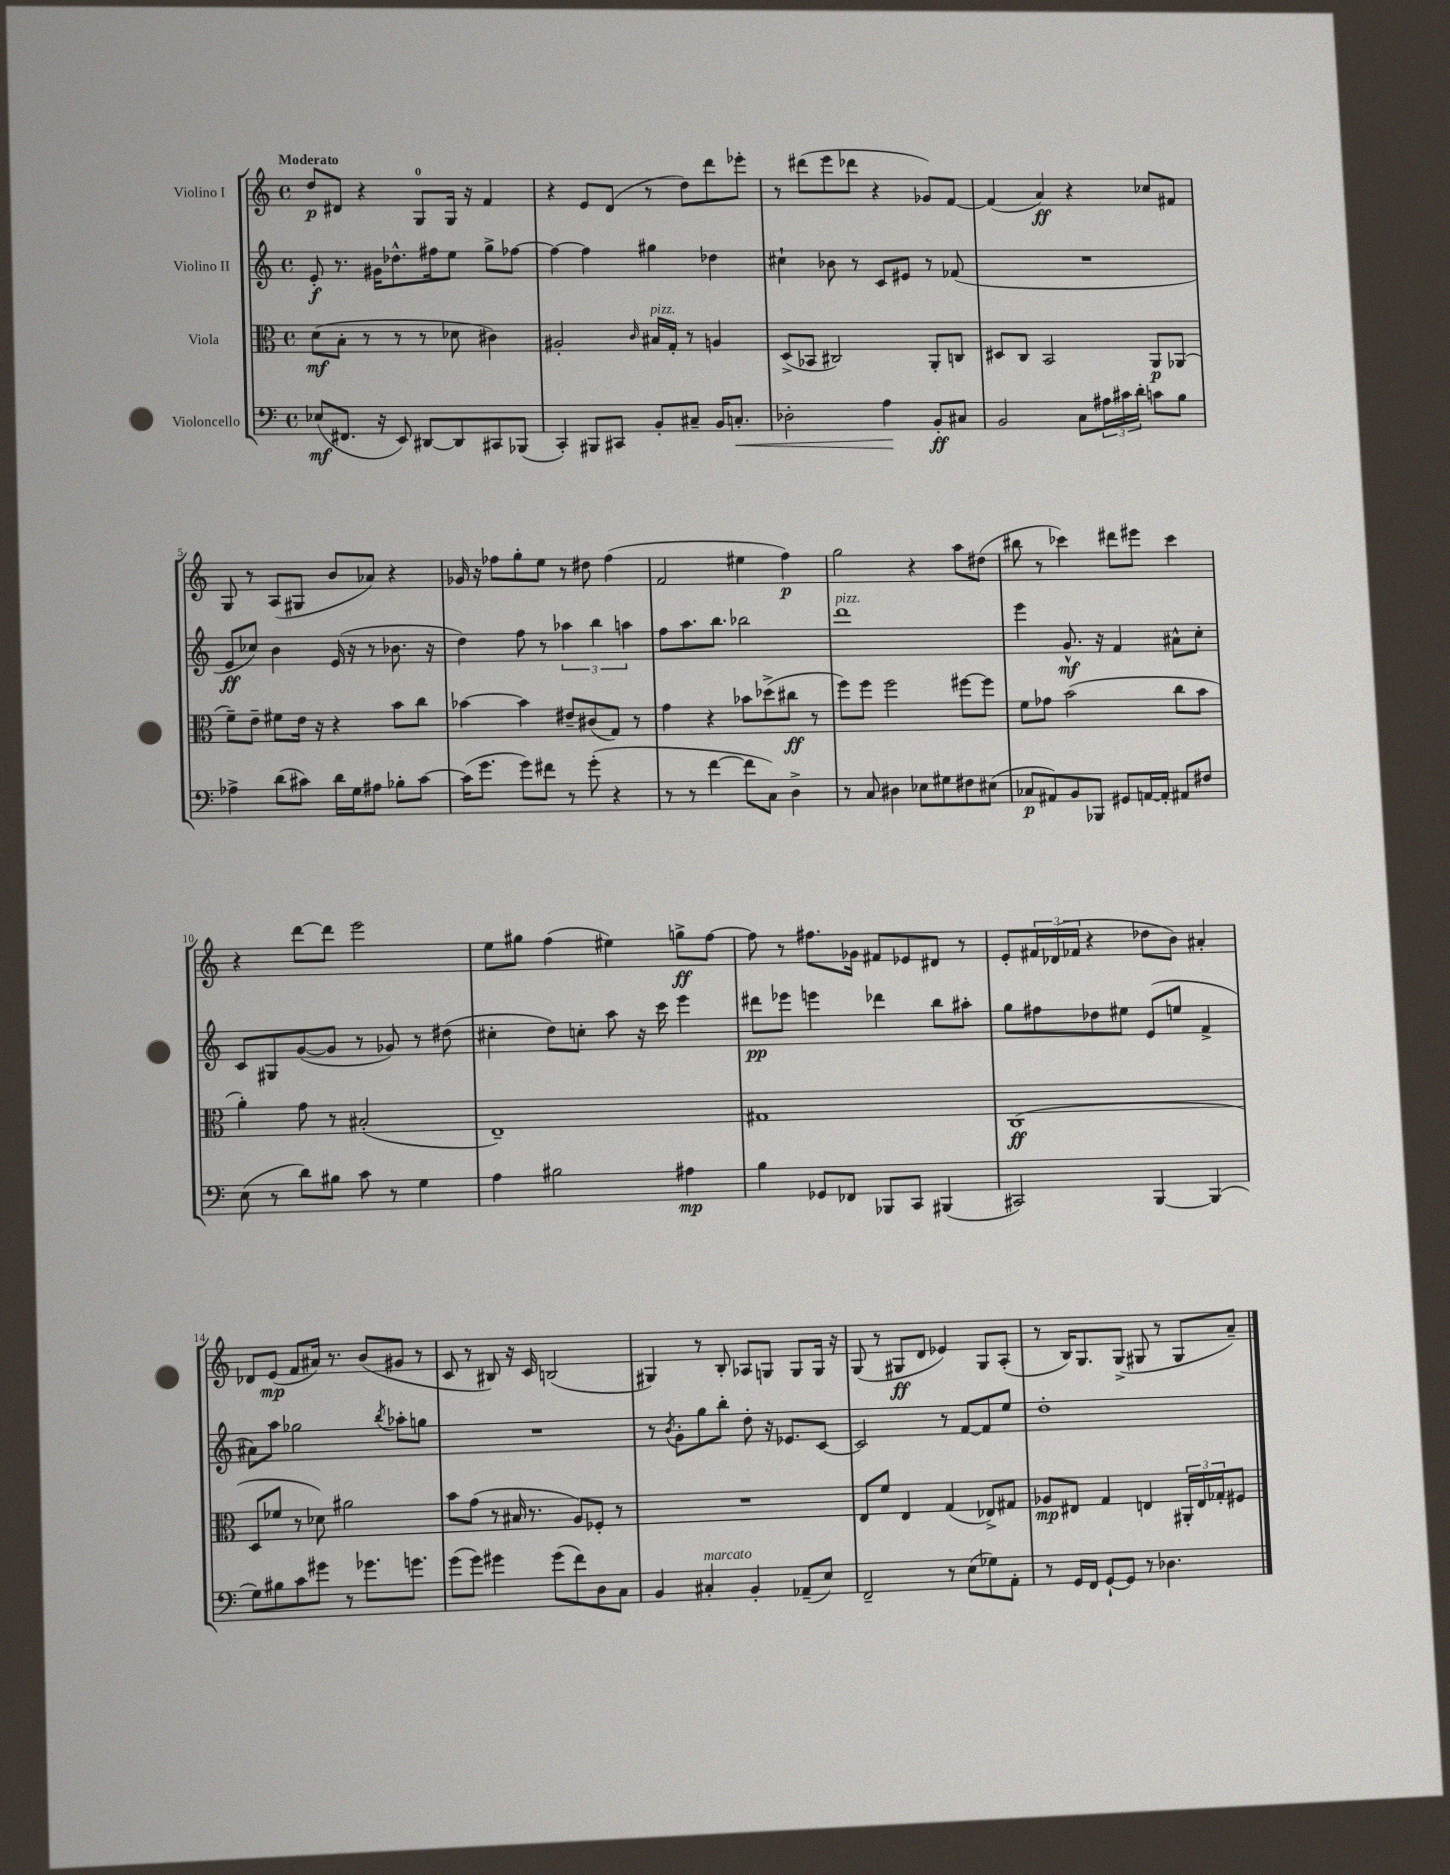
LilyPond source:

<<
\new StaffGroup <<
\new Staff = "s0" \with { instrumentName = "Violino I" } {
    \clef treble \key c \major \defaultTimeSignature \time 4/4 \tempo "Moderato"
    d''8\p dis'8 r4 g8-0 g16 r16 f'4 |
    r4 e'8 d'8( r8 d''8) d'''8 ees'''8-. |
    r8 dis'''8( e'''8 des'''8 r4 ges'8) f'8~ |
    f'4( a'4\ff) r4 ces''8 fis'8 |
    g8 r8 a8( gis8 b'8 aes'8) r4 |
    ges'16 r16 fes''8 g''8-. e''8 r8 dis''8 fes''4( |
    f'2 eis''4 f''4\p) |
    g''2 r4 a''8 dis''8( |
    bis''8 r8 ces'''4) dis'''8 eis'''8 ces'''4 |
    r4 d'''8~ d'''8 e'''2 |
    e''8 gis''8 f''4( eis''4) g''8->\ff f''8~ |
    f''8 r8 fis''8. ges'16 fis'8 ees'8 dis'8 r8 |
    e'8-. \tuplet 3/2 { fis'16 des'16( fes'16 } r4 des''8 b'8) ais'4-. |
    des'8 e'8\mp( f'8 ais'16) r8. b'8( gis'8 r8 |
    c'8 r8 bis8) r16 c'16 b2( |
    gis4) r8 b8-. aes8 g8 g8 g16 r16 |
    g8( r8 gis8\ff d'8 ees'4) gis8 a8-.( |
    r8 b16) g8. g8->( gis8 r8 gis8 a'8--) \bar "|." |
}
\new Staff = "s1" \with { instrumentName = "Violino II" } {
    \clef treble \key c \major \defaultTimeSignature \time 4/4
    e'8-.\f r8. gis'16 des''8.-^ fis''16 e''8 g''8-> fes''8~ |
    fes''4~ fes''4 gis''4 des''4 |
    cis''4-! bes'8 r8 c'8 eis'8 r8 fes'8( |
    R1 |
    e'8\ff ces''8) b'4 e'16( r16 r8 bes'8. r16 |
    d''4) f''8 r8 \tuplet 3/2 { aes''4 b''4 a''4 } |
    f''8 a''8. b''8. bes''2 |
    d'''1^\markup { \italic "pizz." } |
    e'''4 g'8.-^\mf r16 f'4 ais'8-^ c''8-. |
    c'8 gis8 g'8~( g'8 r8 ges'8) r8 dis''8( |
    cis''4-. d''8) c''8-. a''8 r16 c'''16 e'''4 |
    dis'''8\pp ees'''8 e'''4 des'''4 b''8 ais''8-. |
    g''8 fis''8 des''8 eis''8 e'8( e''8 f'4-> |
    ais'8) a''8 ges''2 \acciaccatura { b''8 } aes''8-. g''8 |
    R1 |
    r8 \acciaccatura { b'8 } g'8-. g''8 b''8-. d''8-. r16 ees'8. c'8~ |
    c'2 r8 f'8~ f'8 e''8 |
    d''1-. \bar "|." |
}
\new Staff = "s2" \with { instrumentName = "Viola" } {
    \clef alto \key c \major \defaultTimeSignature \time 4/4
    d'8\mf( b8-. r8 r8 r8 des'8 cis'4) |
    ais2-. \grace { c'16 } bis16^\markup { \italic "pizz." } g16-. r8 a4 |
    d8->( bes,8 cis2) a,8-. c8 |
    dis8 c8 b,2 a,8\p aes,8( |
    f'8--) e'8-- fis'8 e'16 r16 r4 b'8 c''8 |
    bes'4~ bes'4 eis'8-- cis'8( g8) r8 |
    g'4 r4 bes'8 des''8->( cis''8\ff r8 |
    f''8) f''8 f''2 fis''8~ fis''8 |
    f'8 ges'8 b'2( c''8 b'8 |
    a'4-.) g'8 r8 bis2-.( |
    e1--) |
    gis1 |
    c1\ff( |
    d8 fes'8 r8 des'8) ais'2 |
    b'8 g'8( r8 bis16 r8. a8) fes8-. r8 |
    R1 |
    e8 f'8 e4 g4( ees8->) gis8 |
    aes8\mp eis8 g4 e4 \tuplet 3/2 { ais,16-. e16 ges16-. } fis8 \bar "|." |
}
\new Staff = "s3" \with { instrumentName = "Violoncello" } {
    \clef bass \key c \major \defaultTimeSignature \time 4/4
    ees8\mf( fis,8. r16 e,8) dis,8~ dis,8 cis,8 bes,,8( |
    c,4-.) bis,,8 cis,8 b,8-. cis8-- b,16 c8.-.\< |
    des2-. a4\! b,8-.\ff cis8 |
    b,2 c8 \tuplet 3/2 { ais16 cis'16 d'16-. } c'8 b8 |
    aes4-> d'8( cis'8) d'16 g16 ais8 bes8-. cis'8~ |
    cis'16( g'8. g'8) fis'8 r8 g'8-.( r4 |
    r8 r8 f'4~ f'8 c8) d4-> |
    r8 c8 dis4 ees8 gis8 fis8 eis8( |
    ces8\p ais,8) b,8 bes,,8 gis,8 a,16~ a,16-. ais,8 fis8 |
    e8( r8 d'8) bis8 c'8 r8 g4 |
    a4 bis2 ais4\mp |
    b4 ges,8 fes,8 bes,,8 c,8 bis,,4( |
    cis,2) b,,4~ b,,4( |
    g8) bis8 c'8 gis'8 r8 ges'8. g'8. |
    g'8( g'8) gis'4 gis'8( f'8) d8 c8 |
    b,4 cis4-.^\markup { \italic "marcato" } b,4-. aes,8--( e8) |
    f,2-- r8 e8( ges8) a,8-. |
    r8 g,16 f,16 g,8~-! g,8 r8 des4. \bar "|." |
}
>>
>>
